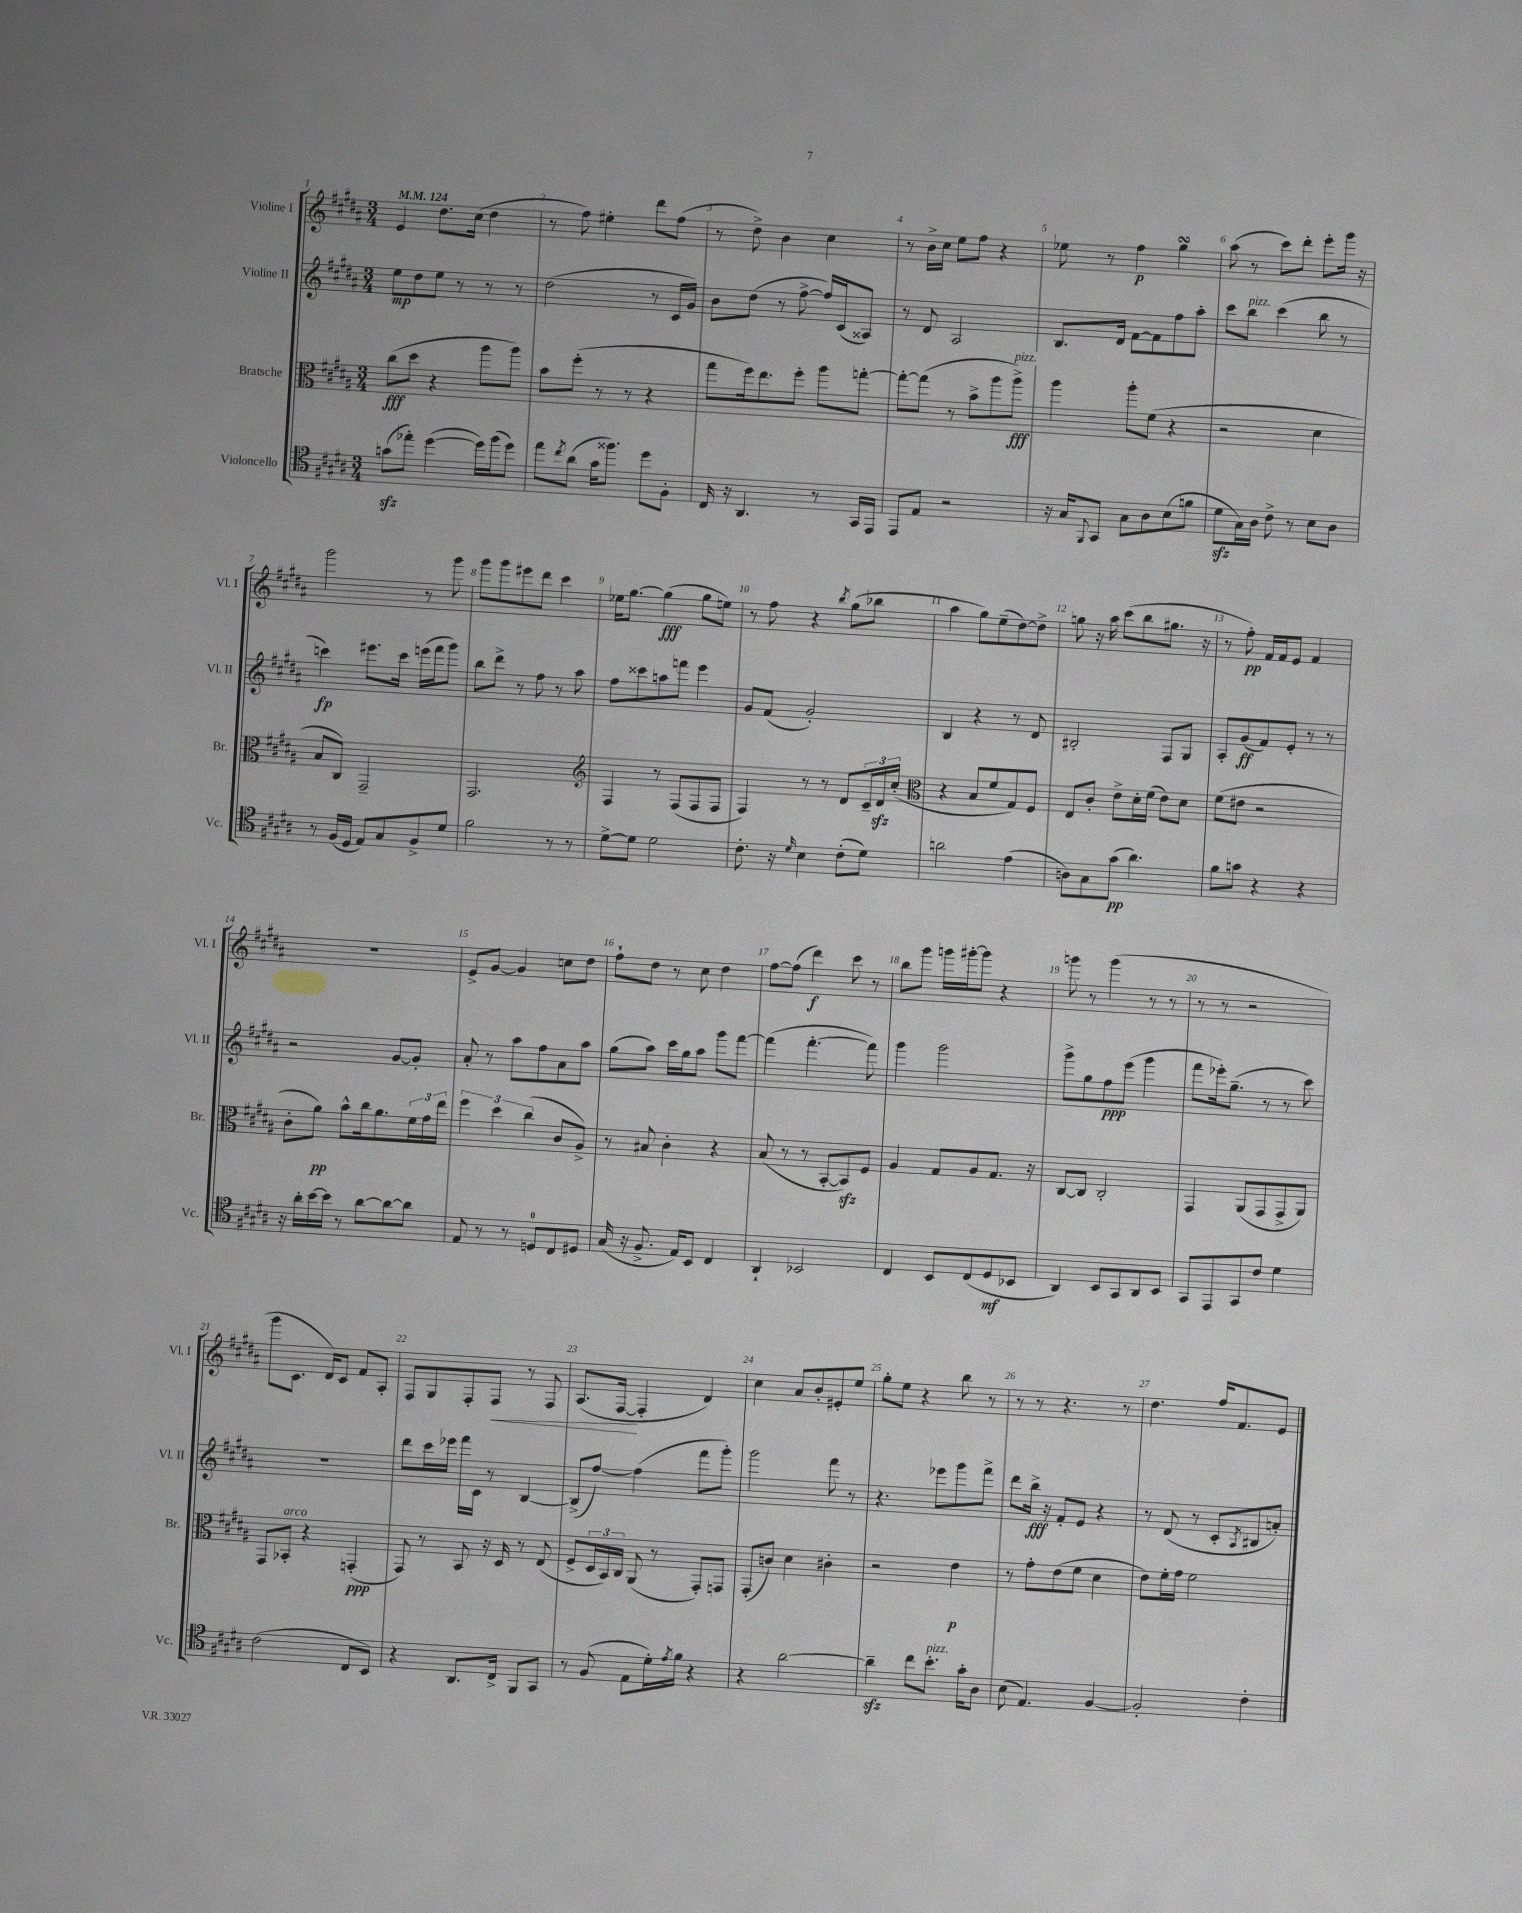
<<
\new StaffGroup <<
\new Staff = "s0" \with { instrumentName = "Violine I" shortInstrumentName = "Vl. I" } {
    \clef treble \key b \major \numericTimeSignature \time 3/4 \tempo 4 = 124
    e'4 dis''8. cis''16( dis''4 |
    r8 fis''8) eis''4-. dis'''8 fis''8( |
    r8 dis''8->) b'4 cis''4 |
    r8 b'16-> cis''16 e''8 fis''8 r4 |
    ees''8 r8 fis''4\p gis''4\turn |
    ais''8( r8 cis'''8) dis'''8-. e'''8-. gis'''16 r16 |
    gis'''2 r8 gis'''8 |
    gis'''8 gis'''8 eis'''8 dis'''8 cis'''4 |
    ees''16 gis''8.~ gis''4\fff( gis''8 e''8) |
    r8 fis''8 r4 \acciaccatura { b''8 } gis''8( bes''8 |
    ais''4 gis''8) e''8--( dis''8~) dis''8-> |
    g''8 r16 ais''16 cis'''8( b''8 gis''8. r16 |
    r8 fis''8-.\pp) fis'16 fis'16 e'8 fis'4 |
    R2. |
    e'8-> gis'8~ gis'4 c''8 dis''8 |
    fis''8-! dis''8 r8 cis''8 dis''4 |
    fis''8~ fis''8( dis'''4\f) cis'''8 r8 |
    b''8 gis'''8 g'''16 gis'''16~-. gis'''8 r4 |
    g'''8 r8 g'''4( r8 r8 |
    r8 r8 r2 |
    gis'''8 cis'8. dis'16) cis'8 fis'8 ais8-. |
    fis8 gis8 fis8-. fis8\< r8 fis8 |
    ais8.( fis16~\! fis4-. dis'4) |
    cis''4 ais'8 b'8-. eis'8-. e''8 |
    gis''8-. e''8 r4 b''8 r8 |
    r8 r8 r4. r8 |
    dis''4. fis''16 fis'8. e'8 \bar "|." |
}
\new Staff = "s1" \with { instrumentName = "Violine II" shortInstrumentName = "Vl. II" } {
    \clef treble \key b \major \numericTimeSignature \time 3/4
    e''8\mp dis''8 e''8 r8 r8 r8 |
    dis''2( r8 cis'16 gis'16) |
    b'8 dis''8( r8 fis''8~-> fis''16) cis'16( aisis8) |
    r8 dis'8 ais2 |
    b8. dis'16 fis'8~ fis'8 fis''8 ais''8-. |
    cis'''8 b''8^\markup { \italic "pizz." } cis'''4( b''8 r8 |
    c'''4\fp) eis'''8. c'''16 e'''16( fis'''16 gis'''8) |
    b''8 dis'''8-> r8 fis''8 r8 ais''8 |
    fis''8 cisis'''8 a''8 f'''8 e'''4 |
    gis'8 fis'8( gis'2-.) |
    b4 r4 r8 dis'8 |
    bis2-. fis8 gis8 |
    ais8-. gis'8\ff( fis'8) e'8-. r8 r8 |
    r2 gis'8~ gis'8-. |
    ais'8-. r8 ais''8 fis''8 ais'8 ais''8 |
    gis''8( ais''8) cis'''16 gis''16 ais''8 gis'''8 fis'''8~ |
    fis'''4( fis'''4.~-. fis'''8) |
    gis'''4 gis'''2 |
    gis'''8-> gis''8 fis''8\ppp e'''8( gis'''4 |
    fis'''8 ees'''16-.) gis''8.--( r8 r8 cis'''8) |
    R2. |
    dis'''8 cis'''16 ees'''16 fis'''16 cis'16 r8 b4~ |
    b8->( fis''8~) fis''4( fis'''8 gis'''8-.) |
    gis'''2 fis'''8 r8 |
    r4. ees'''8 gis'''8 fis'''8-> |
    dis'''8 b''16->\fff r16 fis'8-. e'8 r4 |
    r8 dis'8( r8 cis'8-. \acciaccatura { ais8 } bis8 a'8-.) \bar "|." |
}
\new Staff = "s2" \with { instrumentName = "Bratsche" shortInstrumentName = "Br." } {
    \clef alto \key b \major \numericTimeSignature \time 3/4
    cis''8\fff( dis''8 r4 ais''8 ais''8) |
    b'8 fis''8-.( r8 r8 r4 |
    gis''8 fis''16) e''8. fis''8-. ais''8 g''8~-. |
    g''8~-. g''8( r8 b'8-> ais''8 ais''8->\fff^\markup { \italic "pizz." }) |
    ais''4 ais''8-. fis'8( r4 |
    r2 dis'4 |
    b8 cis8) gis,2-- |
    gis,2. |
    \clef treble fis4 r8 fis8( fis8 fis8 |
    fis4) r8 r8 dis'8 \tuplet 3/2 { cis'16-- dis'16\sfz cis''16-.( } |
    \clef alto r4 b8 fis'8 gis8) fis8 |
    e8 cis'8-. e'8-> dis'16-. fis'16( e'8) dis'8 |
    fis'8( eis'8 r2 |
    cis'8-. ais'8\pp) b'8-^ cis''16 ais'8. \tuplet 3/2 { fis'16 gis'16 e''16 } |
    \tuplet 3/2 { fis''4 dis''4 cis''4( } cis'8 ais8->) |
    r8 bis8 cis'4-. r4 |
    b8( r8 r8 b,8~-. b,8\sfz) fis8 |
    ais4 gis8 ais8 gis8. r16 |
    cis8~ cis8 cis2-. |
    gis,4 ais,8( gis,8 gis,8-> ais,8) |
    gis,8 bes,8-.^\markup { \italic "arco" } r4 g,4-.\ppp( |
    gis,8) r8 b,8 r16 dis16 r8 e8( |
    fis8-> \tuplet 3/2 { dis16 b,16) cis16 } ais,8( r8 gis,8-.) g,8 |
    gis,8-.( c'8) dis'4 cis'4-. |
    r2 e'4\p |
    r8 gis'8-. e'8( fis'8 dis'4 |
    e'8) fis'16-. gis'16 fis'2 \bar "|." |
}
\new Staff = "s3" \with { instrumentName = "Violoncello" shortInstrumentName = "Vc." } {
    \clef tenor \key b \major \numericTimeSignature \time 3/4
    g'8\sfz( ees''8-.) dis''4~( dis''16) fis''16( dis''8) |
    e''8 \acciaccatura { cis''8 } ais'8( gis'16 fisis''8.) dis''8 fis8-. |
    cis16 r16 ais,4. r8 gis,16 e,16 |
    e,8 e8 r2 |
    r16 gis16 \appoggiatura { fis,8 } gis,8 gis8 ais8 b8( f'8 |
    dis'8\sfz gis16) ais16 cis'8-> r8 b8 ais8 |
    r8 fis16( dis16 e8) gis8 fis8-> dis'8 |
    fis'2 r8 r8 |
    dis'8~-> dis'8 dis'2 |
    cis'8.-. r16 \grace { dis'16 } b4 cis'8-.( dis'8) |
    a'2 e'4( |
    a8) gis8 gis'8\pp( ais'4.) |
    fis'8 g'8 r4 r4 |
    r16 ais'16-. b'16~ b'16 r8 ais'8~ ais'8~ ais'8 |
    e8 r8 r8 d8-0 cis8 dis8 |
    gis16( r16 fis8.-> e16) b,8 cis4 |
    ais,4-! bes,2 |
    cis4 b,8 cis8( dis8\mf bes,8 |
    ais,4) b,8 gis,8 ais,8 b,8 |
    gis,8 e,8 gis,8 cis'8 dis'4 |
    cis'2( cis8 b,8) |
    r4 ais,8. cis16-> fis,8 gis,8 |
    r8 fis8( e8 dis'16-.) \acciaccatura { e'8 } fis'16 r4 |
    r4 ais'2~ |
    ais'4--\sfz cis''8 b'8.-.^\markup { \italic "pizz." } gis'16-. ais8 |
    b8( e4.) fis4~ |
    fis2-. cis'4-. \bar "|." |
}
>>
>>
\layout { \context { \Score \override BarNumber.break-visibility = ##(#f #t #t) barNumberVisibility = #all-bar-numbers-visible } }
